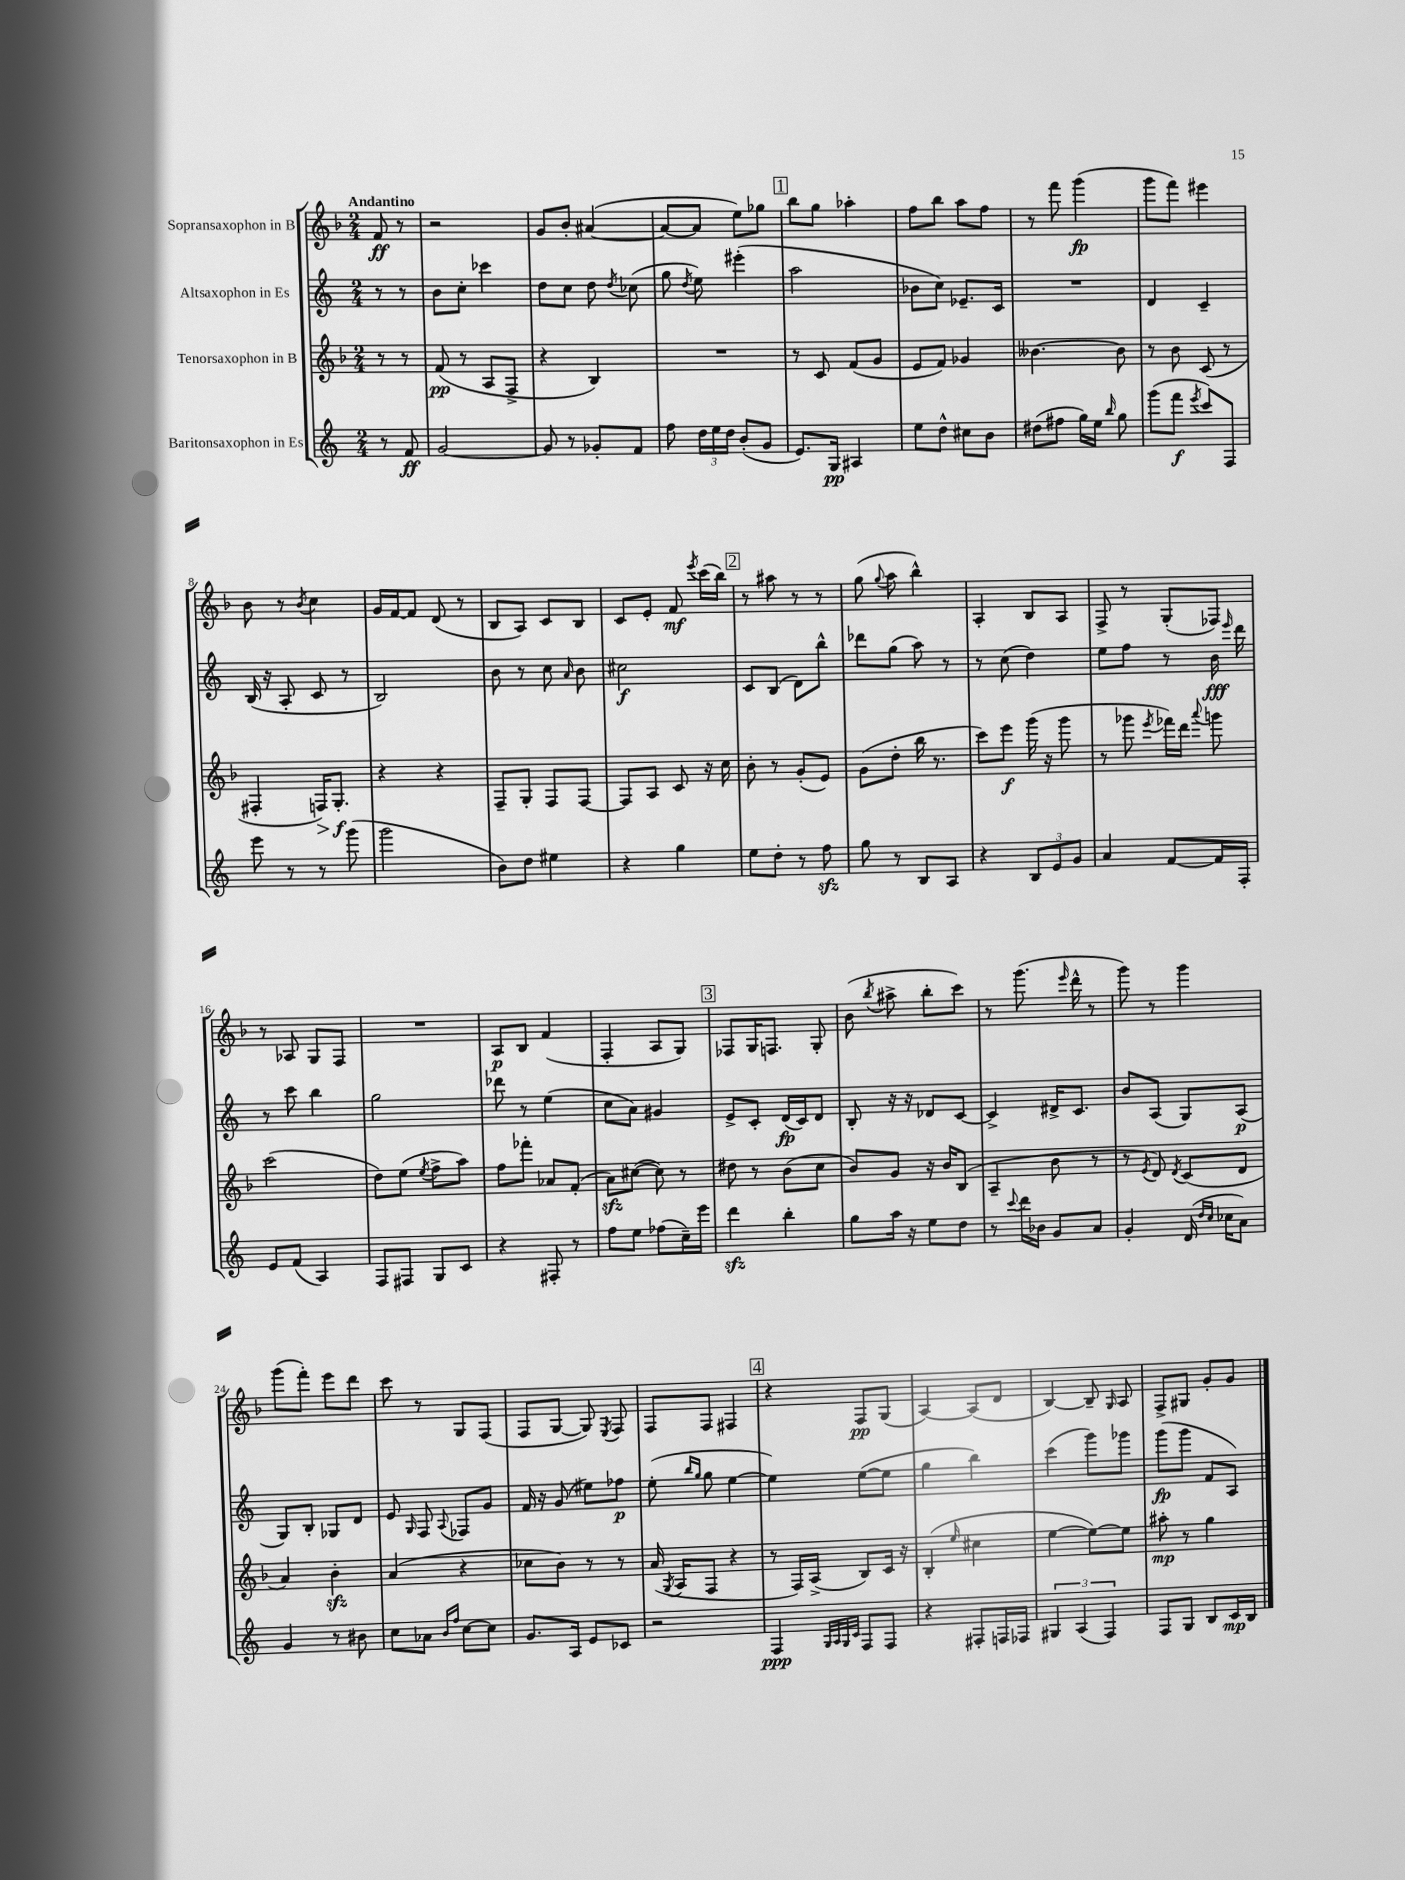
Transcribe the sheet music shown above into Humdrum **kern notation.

**kern	**kern	**kern	**kern
*staff4	*staff3	*staff2	*staff1
*clefG2	*clefG2	*clefG2	*clefG2
*k[]	*k[b-]	*k[]	*k[b-]
*M2/4	*M2/4	*M2/4	*M2/4
8r	8r	8r	8f
8f	8r	8r	8r
=	=	=	=
[2g	(8f	8b	2r
.	8r	8cc'	.
.	8A	4ccc-	.
.	8F^	.	.
=	=	=	=
8g]	4r	8dd	8g
8r	.	8cc	8b-'
8g-'	4B-)	8dd	([4a#
.	.	8qdd	.
8f	.	(8cc-	.
=	=	=	=
8ff	2r	8gg	8a#_
.	.	8qdd	.
24dd	.	8ee)	8a#]
24ee	.	.	.
24dd	.	.	.
(8b'	.	(4eee#'	8ee)
8g	.	.	8gg-
=	=	=	=
8.e)	8r	2aa	8bb-
.	8c	.	8gg
16G	.	.	.
4A#	(8f	.	4aa-'
.	8g	.	.
=	=	=	=
8ee	8e	8b-	8ff
8dd^^	8f)	8cc)	8bb-
8cc#	4g-	8.e-~	8aa
8b	.	.	8ff
.	.	16c	.
=	=	=	=
(8dd#	[4.b--	2r	8r
8ff#	.	.	8fff
16gg)	.	.	(4ggg
16ee	.	.	.
16qqbb	.	.	.
8gg	8b--]	.	.
=	=	=	=
(8ggg	8r	4d	8ggg
8fff	8b-	.	8fff)
8qeee	.	.	.
8ccc)	(8c	4c~	4eee#
8F	8r	.	.
=	=	=	=
8eee	4F#'	(16B	8b-
.	.	16r	.
8r	.	8A'	8r
.	.	.	8qb-
8r	16F)	8c	4cc
.	8.G'	.	.
(8ggg	.	8r	.
=	=	=	=
2ggg	4r	2B)	16g
.	.	.	[16f
.	.	.	8f]
.	4r	.	(8d
.	.	.	8r
=	=	=	=
8b)	8F~	8b	8B-
8dd	8G'	8r	8A)
4ee#	8F	8cc	8c
.	.	16qqa	.
.	[8F	8b	8B-
=	=	=	=
4r	8F]	2cc#	8c
.	8A	.	8e'
4gg	8c	.	8f
.	.	.	8qeee
.	16r	.	(16ccc
.	16cc	.	16bb-)
=	=	=	=
8ee	8b-'	8c	8r
8dd'	8r	(8B	8aa#
8r	(8g'	8d)	8r
8ff	8e)	8bb^^	8r
=	=	=	=
8gg	(8g	8ddd-	(8gg
.	.	.	8qqgg
8r	8dd'	(8gg	8aa
8B	16bb-	8aa)	4bb-^^)
.	8.r	.	.
8A	.	8r	.
=	=	=	=
4r	8ccc)	8r	4A'
.	8eee	(8cc	.
12B	(16ggg	4dd)	8B-
.	16r	.	.
12e	.	.	.
.	8ggg	.	8A
12g	.	.	.
=	=	=	=
4a	8r	8ee	8F^
.	8ggg-	8ff	8r
.	8qeee	.	.
[8f	16fff-)	8r	(8G'
.	16ddd	.	.
.	8qqaaa	.	.
16f]	8ggg	16b	8F-)
.	.	16qqeee	.
16F'	.	16ddd	.
=	=	=	=
8e	(2ccc	8r	8r
(8f	.	8ccc	8A-
4A)	.	4bb	8G
.	.	.	8F
=	=	=	=
8F	8dd)	2gg	2r
8F#	(8ee	.	.
.	8qee	.	.
8G	8ff^	.	.
8c	8aa)	.	.
=	=	=	=
4r	8ff	8ddd-	8A
.	8fff-'	8r	8B-
8F#'	8a-	(4ee	(4f
8r	(8f'	.	.
=	=	=	=
8ff	8a)	8cc	4F'
8ee	([8cc#	8a)	.
(8ff-	8cc#])	4g#	8A
16cc~)	8r	.	8G)
16eee	.	.	.
=	=	=	=
4ddd	8dd#	8e^	8F-
.	8r	8c'	16G
.	.	.	8.F
4bb'	(8b-	(16d	.
.	.	16c)	.
.	8cc	8d	8G'
=	=	=	=
8gg	8b-)	8B'	(8b-
.	.	.	8qbb-
16aa	8g	16r	8aa#^
16r	.	16r	.
8ee	16r	8d-	8bb-'
.	16b-	.	.
8dd	(8B-	[8c	8ccc)
=	=	=	=
8r	4A~	4c^]	8r
8qqccc	.	.	.
16ddd	.	.	(8.ggg
16b-	.	.	.
8g	8b-	16d#^	.
.	.	.	16qqeee
.	.	8.c	16ddd^^
8a	8r	.	8r
=	=	=	=
4g'	8r	8b	8ggg)
.	8qe	.	.
.	8d)	(8A	8r
.	8qd	.	.
(16d	(8c	8G)	4ggg
16qqdd	.	.	.
16qqcc	.	.	.
16cc-	.	.	.
8a)	8d	(8A	.
=	=	=	=
4g	4a)	8G)	(8ggg
.	.	8B'	8fff')
8r	4b-'	8G-	8eee
8b#	.	8d	8ddd
=	=	=	=
8cc	(4a	8e	8ccc
.	.	16qqG	.
8a-	.	8F	8r
16qqb	.	.	.
16qqff	.	8qqA	.
[8cc	4r	8F-	8G
8cc]	.	8g	(8F
=	=	=	=
8.g	8cc-	16f	8F
.	.	16r	.
.	8b-)	(8g	[8G
16A	.	.	.
8e	8r	8ee#)	8G])
.	.	.	8qE
8c-	8r	8ff-	8F
=	=	=	=
2r	(16a	(8ee'	8F
.	8qG	.	.
.	16A	.	.
.	.	16qqbb	.
.	.	16qqgg	.
.	8F	8gg	8F
.	4r	[4ee	4F#
=	=	=	=
4F	8r	4ee])	4r
.	16F)	.	.
.	(16A^	.	.
32qqG	.	.	.
32qqA	.	.	.
32qqG	.	.	.
32qqc	.	.	.
8F	8B-)	([8ee	8F
8F	16c	8ee]	(8G
.	16r	.	.
=	=	=	=
4r	(4B-'	4gg	[4A)
.	16qqee	.	.
8F#'	4cc#	4bb)	(8A]
16F	.	.	8d
16F-	.	.	.
=	=	=	=
6G#	[4ee	(4ccc	[4B-)
(6A	.	.	.
.	8ee_)	8ggg)	8B-~]
6F)	.	.	.
.	.	.	16qqG
.	8ee]	8ggg-	8A
=	=	=	=
8F	8aa#'	(8ggg	8F^
8G	8r	8ggg	8G#
8B	4gg	8f	8g'
16c	.	8A)	8g
16B	.	.	.
==	==	==	==
*-	*-	*-	*-
